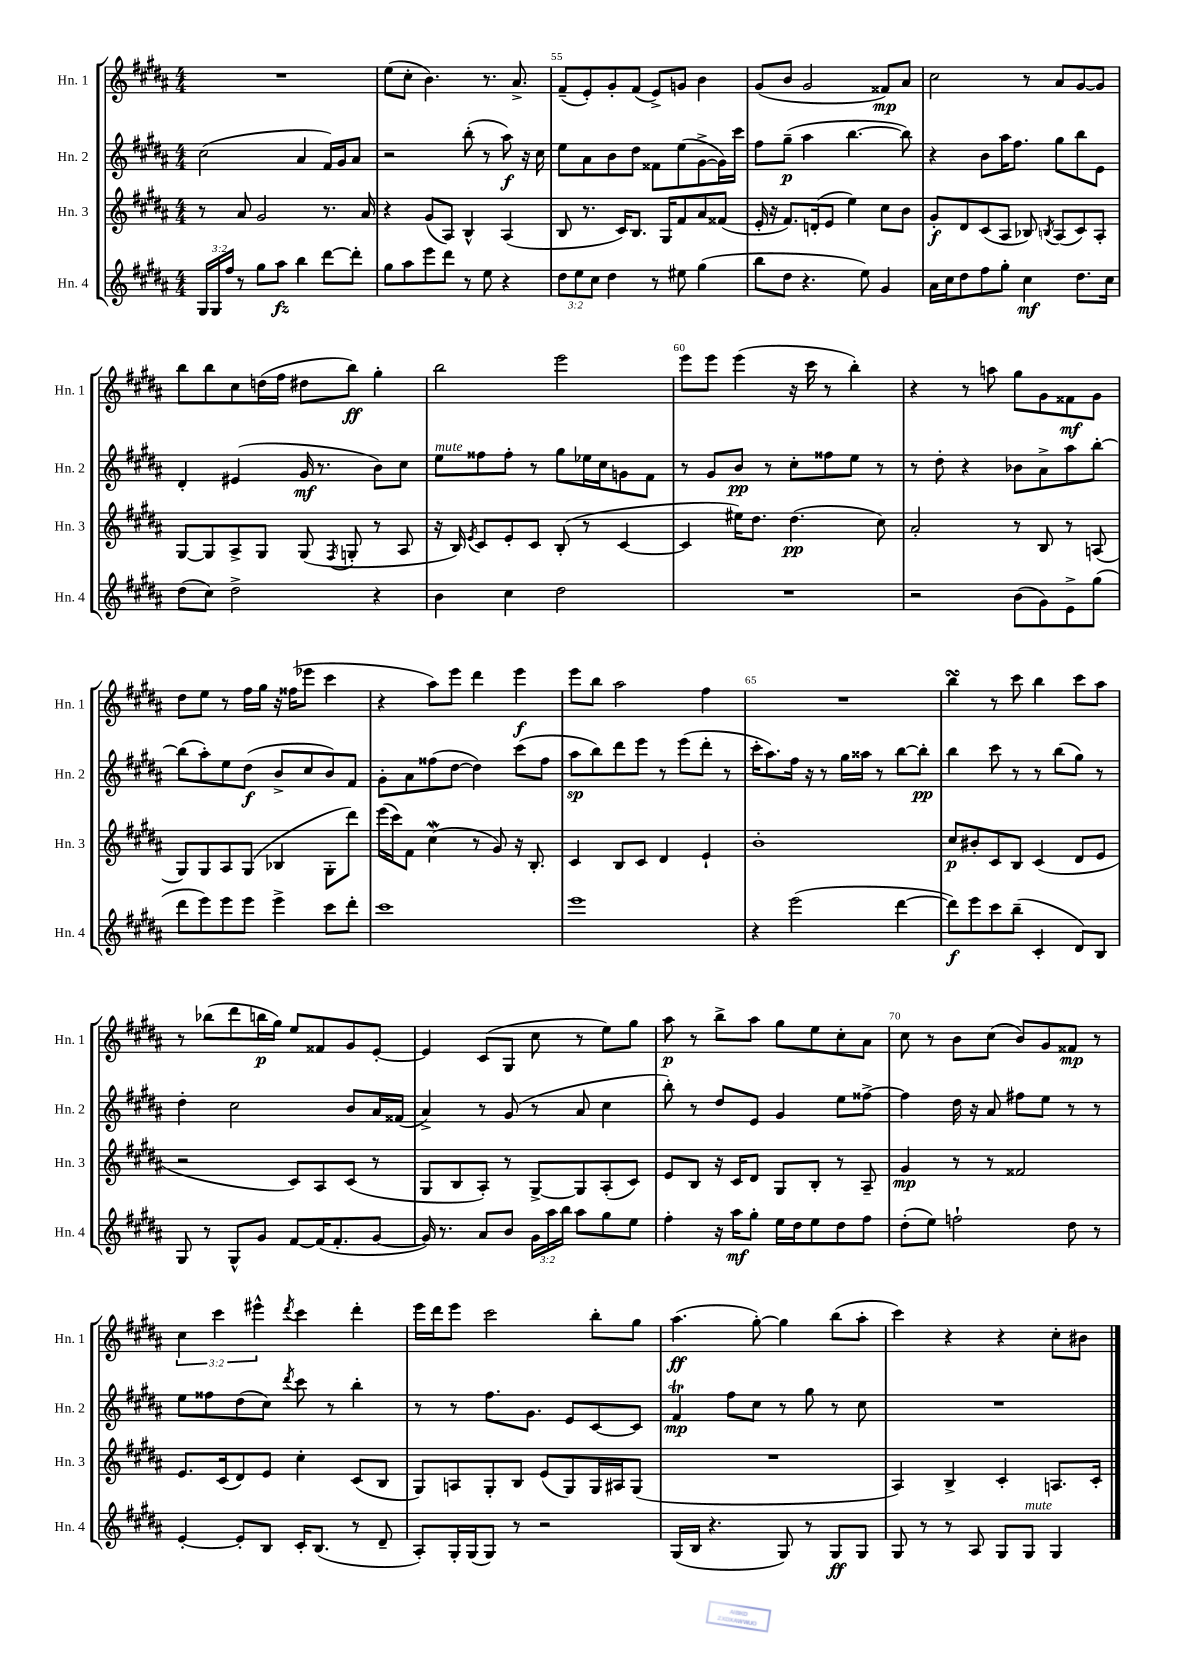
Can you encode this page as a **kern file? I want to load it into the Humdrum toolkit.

**kern	**dynam	**kern	**dynam	**kern	**dynam	**kern	**dynam
*part4	*part4	*part3	*part3	*part2	*part2	*part1	*part1
*staff4	*staff4	*staff3	*staff3	*staff2	*staff2	*staff1	*staff1
*I"Hn. 4	*	*I"Hn. 3	*	*I"Hn. 2	*	*I"Hn. 1	*
*I'Hn. 4	*	*I'Hn. 3	*	*I'Hn. 2	*	*I'Hn. 1	*
*clefG2	*	*clefG2	*	*clefG2	*	*clefG2	*
*k[f#c#g#d#a#]	*	*k[f#c#g#d#a#]	*	*k[f#c#g#d#a#]	*	*k[f#c#g#d#a#]	*
*M4/4	*	*M4/4	*	*M4/4	*	*M4/4	*
=53	=53	=53	=53	=53	=53	=53	=53
24G#/LL	.	8r	.	(2cc#\	.	1r	.
24G#/	.	.	.	.	.	.	.
24ff#/JJ	.	.	.	.	.	.	.
8r	.	8a#/	.	.	.	.	.
8gg#\L	.	2g#/	.	.	.	.	.
8aa#\J	fz	.	.	.	.	.	.
4bb\	.	.	.	4a#/	.	.	.
[8ddd#\L	.	8.r	.	16f#/LL)	.	.	.
.	.	.	.	16g#/J	.	.	.
8ddd#'\J]	.	.	.	8a#/J	.	.	.
.	.	16a#/	.	.	.	.	.
=54	=54	=54	=54	=54	=54	=54	=54
8gg#\L	.	4r	.	2r	.	(8ee\L	.
8aa#\	.	.	.	.	.	8cc#'\J	.
8eee\	.	(8g#/L	.	.	.	4.b\)	.
8ddd#\J	.	8A#/J)	.	.	.	.	.
8r	.	4B^^/	.	(8bb'\	.	.	.
8ee\	.	.	.	8r	.	8.r	.
4r	.	(4A#/	.	8aa#\)	f	.	.
.	.	.	.	.	.	8.a#^/	.
.	.	.	.	16r	.	.	.
.	.	.	.	16cc#\	.	.	.
=55	=55	=55	=55	=55	=55	=55	=55
12dd#\L	.	8B/	.	8ee\L	.	(8f#~/L	.
12ee\	.	.	.	.	.	.	.
.	.	8.r	.	8a#\	.	8e'/)	.
12cc#\J	.	.	.	.	.	.	.
4dd#\	.	.	.	8b\	.	8g#'/	.
.	.	16c#/KL)	.	.	.	.	.
.	.	8.B/J	.	8dd#\J	.	(8f#/J	.
8r	.	.	.	8f##X\L	.	8e^/L)	.
.	.	16G#/KL	.	.	.	.	.
8ee#X\	.	8f#/	.	(8ee\	.	8gn/J	.
(4gg#\	.	8a#/	.	[8g#^\	.	4b\	.
.	.	(8f##X/J	.	16g#\L])	.	.	.
.	.	.	.	16ccc#\JJ	.	.	.
=56	=56	=56	=56	=56	=56	=56	=56
8bb\L	.	16e'/	.	8ff#\L	.	(8g#/L	.
.	.	16r	.	.	.	.	.
8dd#\J	.	8.f#/L)	.	(8gg#~\J	p	8b/J	.
4.r	.	.	.	4aa#\	.	2g#/	.
.	.	(16dn'/k	.	.	.	.	.
.	.	8e/J	.	.	.	.	.
.	.	4ee\)	.	[4.bb\	.	.	.
8ee\)	.	.	.	.	.	.	.
4g#/	.	8cc#\L	.	.	.	8f##X/L)	mp
.	.	8b\J	.	8bb\])	.	8a#/J	.
=57	=57	=57	=57	=57	=57	=57	=57
16a#\LL	.	8g#'/L	f	4r	.	2cc#\	.
16cc#\J	.	.	.	.	.	.	.
8dd#\	.	8d#/	.	.	.	.	.
8ff#\	.	(8c#/	.	8b\L	.	.	.
8gg#'\J	.	8A#/J	.	16aa#\K	.	.	.
.	.	.	.	8.ff#\J	.	.	.
4cc#\	mf	8B-X/)	.	.	.	8r	.
.	.	8qBn/	.	.	.	.	.
.	.	(8A#/L	.	8gg#\L	.	8a#/L	.
8.dd#\L	.	8c#/)	.	8bb\	.	[8g#/	.
.	.	8A#'/J	.	8e\J	.	8g#/J]	.
16cc#\Jk	.	.	.	.	.	.	.
!!LO:LB:g=z
=58	=58	=58	=58	=58	=58	=58	=58
(8dd#\L	.	[8G#/L	.	4d#'/	.	8bb\L	.
8cc#\J)	.	8G#/]	.	.	.	8bb\	.
2dd#^\	.	8A#^/	.	(4e#X/	.	8cc#\	.
.	.	8G#/J	.	.	.	(16ddn\L	.
.	.	.	.	.	.	16ff#\JJ	.
.	.	(8G#/	.	16g#/	mf	8dd#X\L	.
.	.	.	.	8.r	.	.	.
.	.	8qF#/	.	.	.	.	.
.	.	8Gn'/	.	.	.	8bb\J)	ff
4r	.	8r	.	8b\L)	.	4gg#'\	.
.	.	8A#/	.	8cc#\J	.	.	.
=59	=59	=59	=59	=59	=59	=59	=59
!	!	!	!	!LO:TX:a:i:t=mute	!	!	!
4b\	.	16r	.	8ee\L	.	2bb\	.
.	.	16B/)	.	.	.	.	.
.	.	8qe/	.	.	.	.	.
.	.	8c#/L	.	8ff##X\	.	.	.
4cc#\	.	8e'/	.	8ff##'\J	.	.	.
.	.	8c#/J	.	8r	.	.	.
2dd#\	.	(8B'/	.	8gg#\L	.	2eee\	.
.	.	8r	.	16ee-X\L	.	.	.
.	.	.	.	16cc#\J	.	.	.
.	.	[4c#/	.	8gn\	.	.	.
.	.	.	.	8f#\J	.	.	.
=60	=60	=60	=60	=60	=60	=60	=60
1r	.	4c#/]	.	8r	.	8eee\L	.
.	.	.	.	8g#/L	.	8eee\J	.
.	.	16ee#X\KL)	.	8b/J	pp	(4eee\	.
.	.	8.dd#\J	.	.	.	.	.
.	.	.	.	8r	.	.	.
.	.	(4.dd#\	pp	8cc#'\L	.	16r	.
.	.	.	.	.	.	16ccc#\	.
.	.	.	.	8ff##X\	.	8r	.
.	.	.	.	8ee\J	.	4bb'\)	.
.	.	8cc#\)	.	8r	.	.	.
=61	=61	=61	=61	=61	=61	=61	=61
2r	.	2a#'/	.	8r	.	4r	.
.	.	.	.	8dd#'\	.	.	.
.	.	.	.	4r	.	8r	.
.	.	.	.	.	.	8aan\	.
(8b\L	.	8r	.	8b-X\L	.	8gg#\L	.
8g#\)	.	8B/	.	8a#^\	.	8g#\	.
8e^\	.	8r	.	8aa#\	.	8f##X\	mf
(8gg#\J	.	(8An/	.	[8bb'\J	.	8g#\J	.
!!LO:LB:g=z
=62	=62	=62	=62	=62	=62	=62	=62
8ddd#\L	.	8G#/L)	.	(8bb\L]	.	8dd#\L	.
8eee\)	.	8G#/	.	8aa#'\)	.	8ee\J	.
8eee\	.	8A#/	.	8ee\	.	8r	.
8eee\J	.	(8G#/J	.	(8dd#\J	f	16ff#\LL	.
.	.	.	.	.	.	16gg#\JJ	.
4eee^\	.	4B-X/	.	8b^/L	.	16r	.
.	.	.	.	.	.	(16ff##X\KL	.
.	.	.	.	8cc#/	.	8eee-X\J	.
8ccc#\L	.	8G#'\L	.	8b/)	.	4ccc#\	.
8ddd#'\J	.	8ddd#\J)	.	8f#/J	.	.	.
=63	=63	=63	=63	=63	=63	=63	=63
1ccc#	.	(16eee\LL	.	8g#'\L	.	4r	.
.	.	16ccc#\J)	.	.	.	.	.
.	.	8f#\J	.	8a#\	.	.	.
.	.	(4cc#W\	.	(8ff##X\	.	8aa#\L)	.
.	.	.	.	[8dd#\J	.	8eee\J	.
.	.	8r	.	4dd#\])	.	4ddd#\	.
.	.	8g#/)	.	.	.	.	.
.	.	16r	.	(8ccc#\L	.	4eee\	f
.	.	8.B'/	.	.	.	.	.
.	.	.	.	8ff##\J	.	.	.
=64	=64	=64	=64	=64	=64	=64	=64
1eee	.	4c#/	.	8aa#\L	sp	8eee\L	.
.	.	.	.	8bb\)	.	8bb\J	.
.	.	8B/L	.	8ddd#\	.	2aa#\	.
.	.	8c#/J	.	8eee\J	.	.	.
.	.	4d#/	.	8r	.	.	.
.	.	.	.	(8eee\L	.	.	.
.	.	4e`/	.	8ddd#'\J	.	4ff#\	.
.	.	.	.	8r	.	.	.
=65	=65	=65	=65	=65	=65	=65	=65
4r	.	1b'	.	16ccc#'\KL	.	1r	.
.	.	.	.	8.aa#\)	.	.	.
(2eee\	.	.	.	16ff#\Jk	.	.	.
.	.	.	.	16r	.	.	.
.	.	.	.	8r	.	.	.
.	.	.	.	16gg#\LL	.	.	.
.	.	.	.	16aa##X\JJ	.	.	.
.	.	.	.	8r	.	.	.
[4ddd#\	.	.	.	[8bb\L	.	.	.
.	.	.	.	8bb'\J]	pp	.	.
=66	=66	=66	=66	=66	=66	=66	=66
8ddd#\L])	f	8cc#/L	p	4bb\	.	4bbsSSs\	.
8eee\	.	8b#X'/	.	.	.	.	.
8ccc#\	.	8c#/	.	8ccc#\	.	8r	.
(8bb~\J	.	8B/J	.	8r	.	8ccc#\	.
4c#'/	.	(4c#/	.	8r	.	4bb\	.
.	.	.	.	(8bb\L	.	.	.
8d#/L)	.	8d#/L	.	8gg#\J)	.	8ccc#\L	.
8B/J	.	8e/J	.	8r	.	8aa#\J	.
!!LO:LB:g=z
=67	=67	=67	=67	=67	=67	=67	=67
8G#/	.	2r	.	4dd#'\	.	8r	.
8r	.	.	.	.	.	(8bb-X\L	.
8G#^^/L	.	.	.	2cc#\	.	8ddd#\	.
8g#/J	.	.	.	.	.	16bbn\L	p
.	.	.	.	.	.	16gg#\JJ)	.
[8f#/L	.	8c#/L)	.	.	.	8ee/L	.
(16f#/K]	.	8A#/	.	.	.	8f##X/	.
8.f#'/	.	.	.	.	.	.	.
.	.	(8c#/J	.	8b/L	.	8g#/	.
[8g#/J	.	8r	.	16a#/L	.	[8e'/J	.
.	.	.	.	(16f##X/JJ	.	.	.
=68	=68	=68	=68	=68	=68	=68	=68
16g#/])	.	8G#/L	.	4a#^/)	.	4e/]	.
8.r	.	.	.	.	.	.	.
.	.	8B/	.	.	.	.	.
8a#/L	.	8A#'/J)	.	8r	.	(8c#/L	.
8b/J	.	8r	.	(8g#/	.	8G#/J	.
24g#\LL	.	[8G#^/L	.	8r	.	8cc#\	.
24aa#\	.	.	.	.	.	.	.
24bb\JJ	.	.	.	.	.	.	.
8aa#\L	.	8G#/]	.	8a#/	.	8r	.
8gg#\	.	(8A#'/	.	4cc#\	.	8ee\L)	.
8ee\J	.	8c#/J)	.	.	.	8gg#\J	.
=69	=69	=69	=69	=69	=69	=69	=69
4ff#'\	.	8e/L	.	8bb'\)	.	8aa#\	p
.	.	8B/J	.	8r	.	8r	.
16r	.	16r	.	8dd#/L	.	8bb^\L	.
16aa#\KL	mf	16c#/KL	.	.	.	.	.
8gg#'\J	.	8d#/J	.	8e/J	.	8aa#\J	.
16ee\LL	.	8G#/L	.	4g#/	.	8gg#\L	.
16dd#\J	.	.	.	.	.	.	.
8ee\	.	8B'/J	.	.	.	8ee\	.
8dd#\	.	8r	.	8ee\L	.	8cc#'\	.
8ff#\J	.	8A#~/	.	[8ff##X^\J	.	8a#\J	.
=70	=70	=70	=70	=70	=70	=70	=70
(8dd#'\L	.	4g#/	mp	4ff##\]	.	8cc#\	.
8ee\J)	.	.	.	.	.	8r	.
2ffn`\	.	8r	.	16dd#\	.	8b\L	.
.	.	.	.	16r	.	.	.
.	.	8r	.	8a#/	.	(8cc#\J	.
.	.	2f##X/	.	8ff#X\L	.	8b/L)	.
.	.	.	.	8ee\J	.	8g#/	.
8dd#\	.	.	.	8r	.	8f##X/J	mp
8r	.	.	.	8r	.	8r	.
!!LO:LB:g=z
=71	=71	=71	=71	=71	=71	=71	=71
[4e'/	.	8.e/L	.	8ee\L	.	6cc#\	.
.	.	.	.	8ff##X\	.	.	.
.	.	.	.	.	.	6ccc#\	.
.	.	(16c#/k	.	.	.	.	.
8e'/L]	.	8d#/)	.	(8dd#\	.	.	.
.	.	.	.	.	.	6eee#X^^\	.
8B/J	.	8e/J	.	8cc#\J)	.	.	.
.	.	.	.	8qddd#/	.	8qddd#/	.
16c#'/KL	.	4cc#'\	.	8ccc#\	.	4ccc#\	.
(8.B/J	.	.	.	.	.	.	.
.	.	.	.	8r	.	.	.
8r	.	(8c#/L	.	4bb'\	.	4ddd#'\	.
8d#~/	.	8B/J	.	.	.	.	.
=72	=72	=72	=72	=72	=72	=72	=72
8A#'/L)	.	8G#/L)	.	8r	.	16eee\LL	.
.	.	.	.	.	.	16ddd#\J	.
16G#'/L	.	8An/	.	8r	.	8eee\J	.
(16G#/J	.	.	.	.	.	.	.
8G#/J)	.	8G#'/	.	8.ff#\L	.	2ccc#\	.
8r	.	8B/J	.	.	.	.	.
.	.	.	.	8.g#\J	.	.	.
2r	.	(8e/L	.	.	.	.	.
.	.	8G#/)	.	8e/L	.	.	.
.	.	16G#/L	.	[8c#/	.	8bb'\L	.
.	.	16A#X/J	.	.	.	.	.
.	.	(8G#/J	.	8c#/J]	.	8gg#\J	.
=73	=73	=73	=73	=73	=73	=73	=73
(16G#/LL	.	1r	.	4f#T/	mp	(4.aa#\	ff
16B/JJ	.	.	.	.	.	.	.
4.r	.	.	.	.	.	.	.
.	.	.	.	8ff#\L	.	.	.
.	.	.	.	8cc#\J	.	[8gg#'\)	.
8G#/)	.	.	.	8r	.	4gg#\]	.
8r	.	.	.	8gg#\	.	.	.
8G#/L	ff	.	.	8r	.	(8bb\L	.
8G#/J	.	.	.	8cc#\	.	8aa#'\J	.
=74	=74	=74	=74	=74	=74	=74	=74
8G#/	.	4A#/)	.	1r	.	4ccc#\)	.
8r	.	.	.	.	.	.	.
8r	.	4B^/	.	.	.	4r	.
8A#/	.	.	.	.	.	.	.
8G#/L	.	4c#'/	.	.	.	4r	.
!LO:TX:a:i:t=mute	!	!	!	!	!	!	!
8G#/J	.	.	.	.	.	.	.
4G#/	.	8.An/L	.	.	.	8cc#'\L	.
.	.	.	.	.	.	8b#X\J	.
.	.	16c#'/Jk	.	.	.	.	.
==	==	==	==	==	==	==	==
*-	*-	*-	*-	*-	*-	*-	*-
